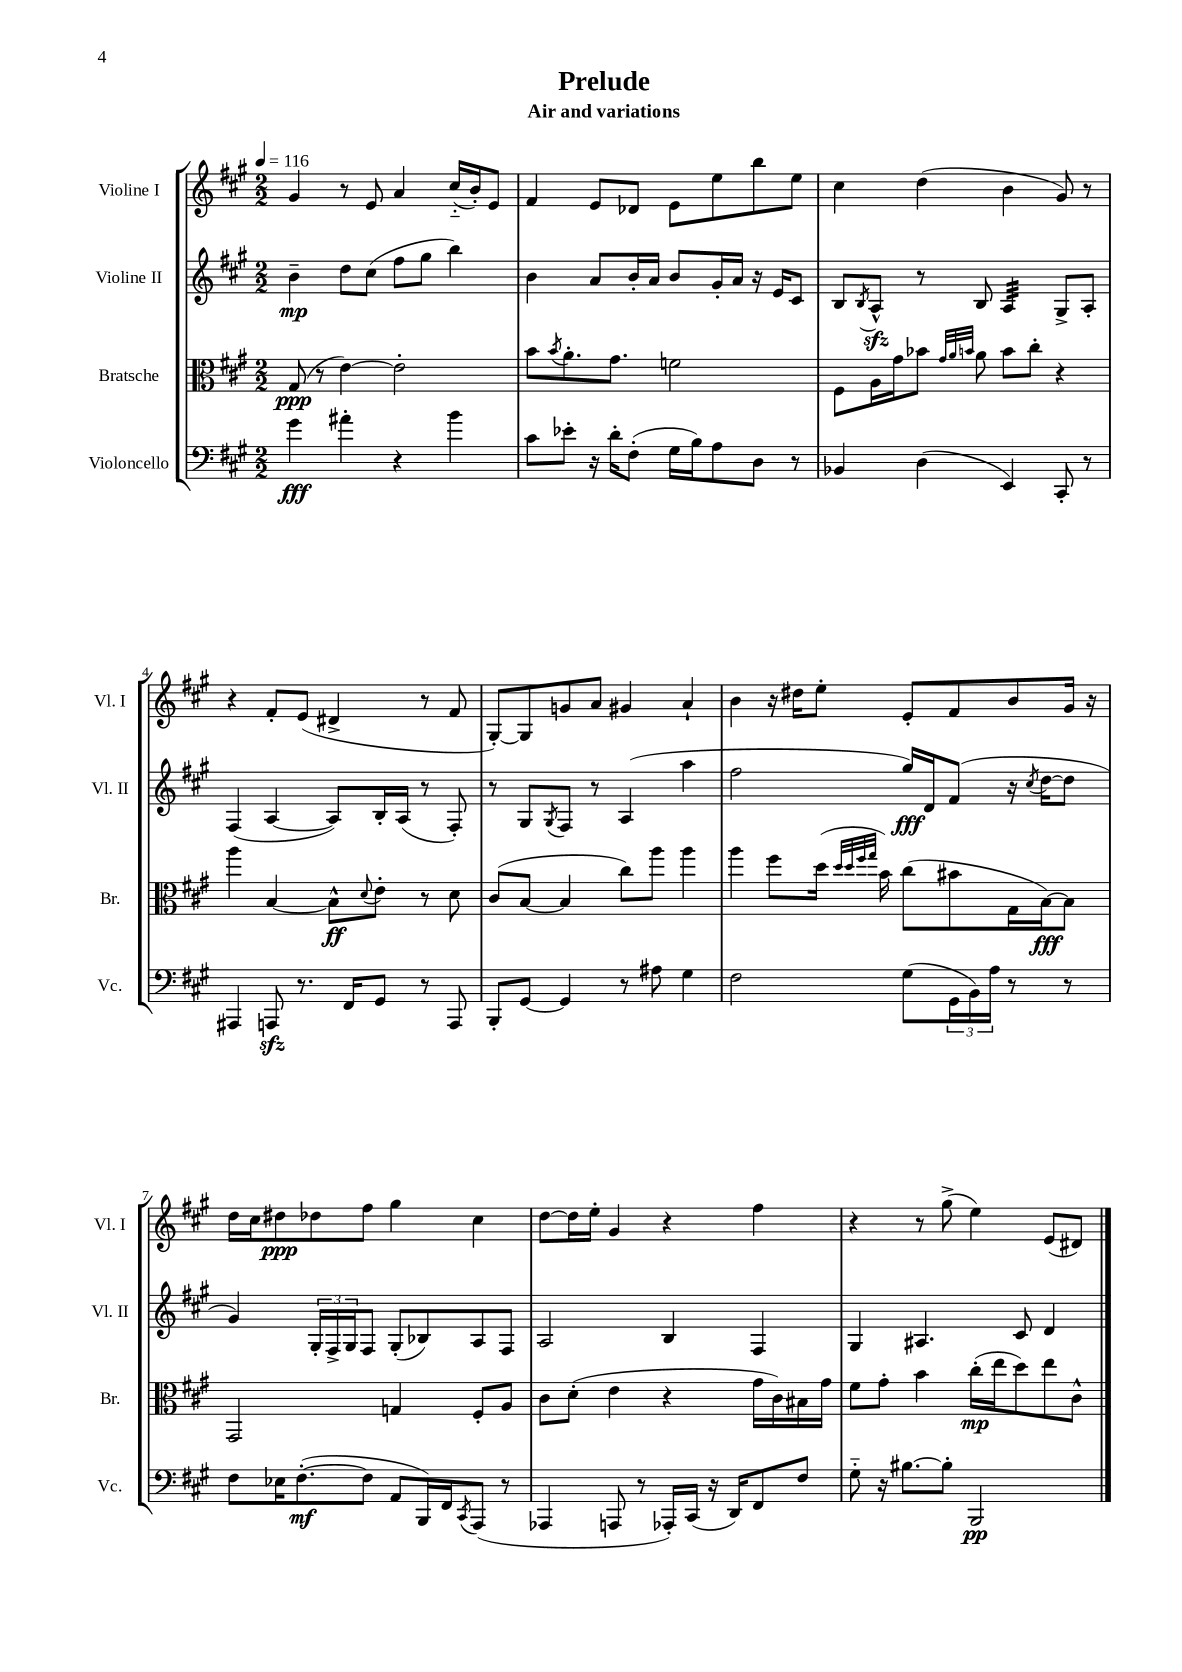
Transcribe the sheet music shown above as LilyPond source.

\header { title = "Prelude" subtitle = "Air and variations" }
<<
\new StaffGroup <<
\new Staff = "s0" \with { instrumentName = "Violine I" shortInstrumentName = "Vl. I" } {
    \clef treble \key a \major \numericTimeSignature \time 2/2 \tempo 4 = 116
    gis'4 r8 e'8 a'4 cis''16-_( b'16-.) e'8 |
    fis'4 e'8 des'8 e'8 e''8 b''8 e''8 |
    cis''4 d''4( b'4 gis'8) r8 |
    r4 fis'8-. e'8( dis'4-> r8 fis'8 |
    gis8~-.) gis8 g'8 a'8 gis'4 a'4-! |
    b'4 r16 dis''16 e''8-. e'8-. fis'8 b'8 gis'16 r16 |
    d''16 cis''16 dis''8\ppp des''8 fis''8 gis''4 cis''4 |
    d''8~ d''16 e''16-. gis'4 r4 fis''4 |
    r4 r8 gis''8->( e''4) e'8( dis'8) \bar "|." |
}
\new Staff = "s1" \with { instrumentName = "Violine II" shortInstrumentName = "Vl. II" } {
    \clef treble \key a \major \numericTimeSignature \time 2/2
    b'4--\mp d''8 cis''8( fis''8 gis''8 b''4) |
    b'4 a'8 b'16-. a'16 b'8 gis'16-. a'16 r16 e'16 cis'8 |
    b8 \acciaccatura { b8 } a8-^\sfz r8 b8 a4:32 gis8-> a8-. |
    fis4( a4~ a8) b16-. a16( r8 fis8-.) |
    r8 gis8 \acciaccatura { gis8 } fis8 r8 a4( a''4 |
    fis''2 gis''16\fff) d'16 fis'8( r16 \acciaccatura { cis''8 } d''16~ d''8 |
    gis'4) \tuplet 3/2 { gis16-. fis16-> gis16 } fis8 gis8-.( bes8) a8 fis8 |
    a2 b4 fis4 |
    gis4 ais4. cis'8 d'4 \bar "|." |
}
\new Staff = "s2" \with { instrumentName = "Bratsche" shortInstrumentName = "Br." } {
    \clef alto \key a \major \numericTimeSignature \time 2/2
    gis8\ppp( r8 e'4~) e'2-. |
    b'8 \acciaccatura { b'8 } a'8.-. gis'8. f'2 |
    fis8 a16 gis'16 bes'8 \grace { gis'32 a'32 b'32 } a'8 b'8 cis''8-. r4 |
    a''4 b4~ b8-^\ff \appoggiatura { d'8 } e'8-. r8 d'8 |
    cis'8( b8~ b4 cis''8) a''8 a''4 |
    a''4 fis''8 d''16( \grace { d''32 d''32 fis''32 gis''32 } b'16) cis''8( bis'8 gis16 b16~\fff) b8 |
    gis,2 g4 fis8-. a8 |
    cis'8 d'8-.( e'4 r4 gis'16 cis'16) bis16 gis'16 |
    fis'8 gis'8-. b'4 cis''16-.\mp( e''16 d''8) e''8 cis'8-^ \bar "|." |
}
\new Staff = "s3" \with { instrumentName = "Violoncello" shortInstrumentName = "Vc." } {
    \clef bass \key a \major \numericTimeSignature \time 2/2
    gis'4\fff ais'4-. r4 b'4 |
    cis'8 ees'8-. r16 d'16-. fis8-.( gis16 b16) a8 d8 r8 |
    bes,4 d4( e,4) cis,8-. r8 |
    ais,,4 a,,8\sfz r8. fis,16 gis,8 r8 a,,8 |
    b,,8-. gis,8~ gis,4 r8 ais8 gis4 |
    fis2 gis8( \tuplet 3/2 { gis,16 b,16) a16 } r8 r8 |
    fis8 ees16 fis8.~-.\mf( fis8 a,8 b,,16) fis,16 \acciaccatura { cis,8 } a,,8( r8 |
    aes,,4 a,,8 r8 aes,,16-.) cis,16( r16 d,16) fis,8 fis8 |
    gis8-_ r16 bis8.~ bis8-. b,,2\pp \bar "|." |
}
>>
>>
